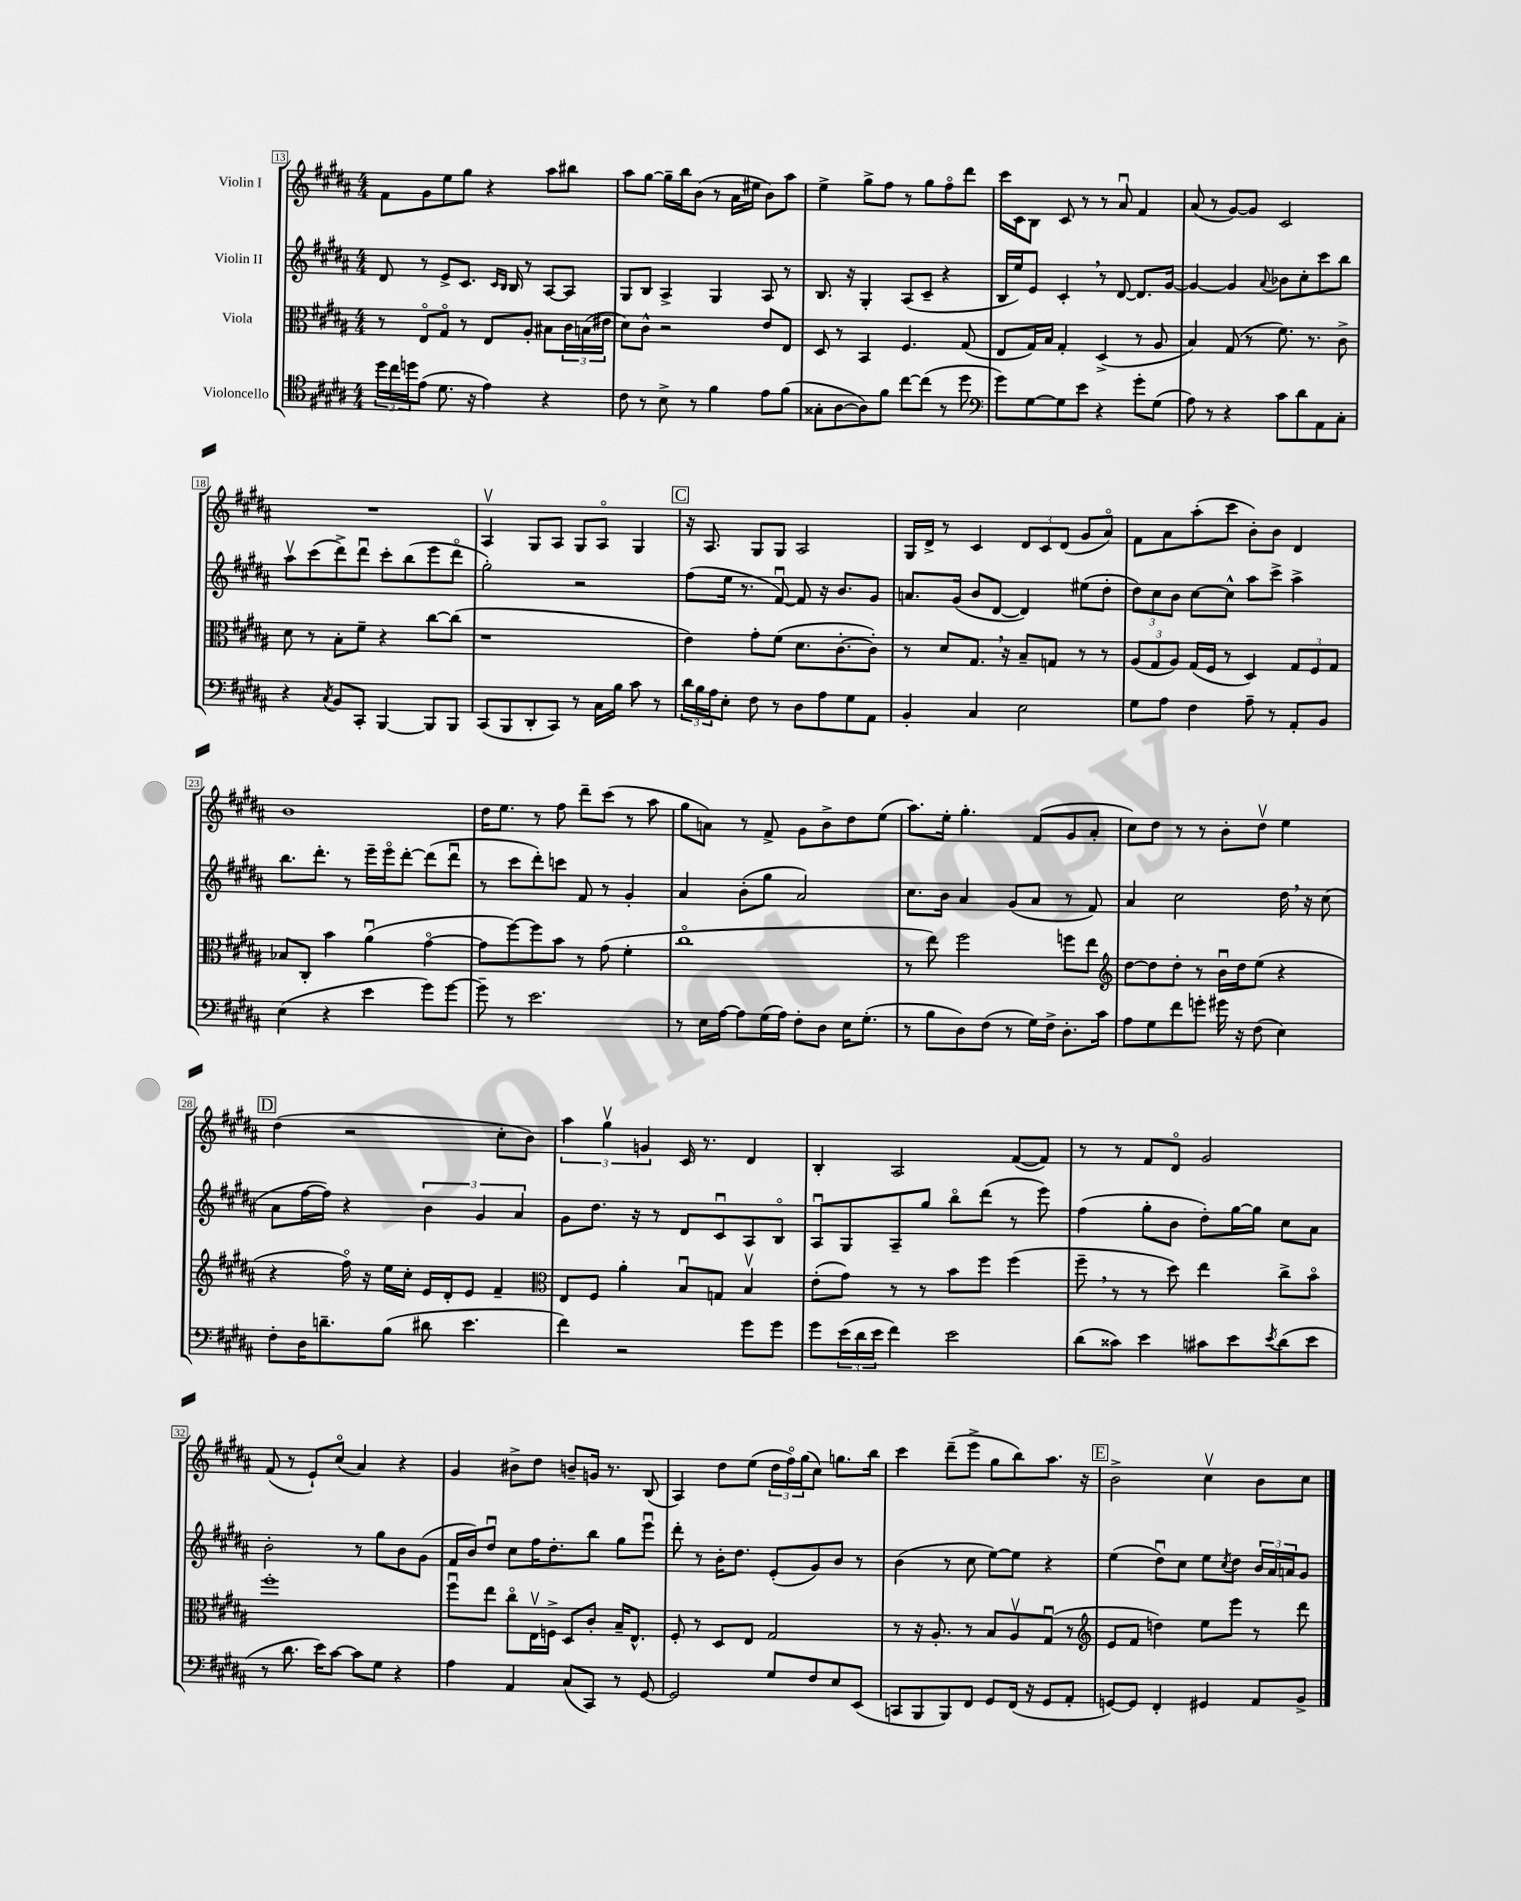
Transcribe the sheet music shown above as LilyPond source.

<<
\new StaffGroup <<
\new Staff = "s0" \with { instrumentName = "Violin I" } {
    \clef treble \key b \major \numericTimeSignature \time 4/4
    fis'8 gis'8 e''8 gis''8 r4 ais''8 bis''8 |
    ais''8 gis''8~ gis''16-- b''16 b'8( r8 ais'16 eis''16 b'8) ais''8 |
    e''4-> gis''8-> fis''8 r8 gis''8 fis''8\flageolet dis'''8 |
    cis'''16 cis'16 b8 cis'8 r8 r8 ais'8\downbow fis'4 |
    ais'8( r8 gis'8~) gis'8 cis'2 |
    R1 |
    ais4\upbow gis8 ais8 gis8 ais8\flageolet gis4 |
    \mark \markup { \box "C" } r16 ais8. gis8 gis8 ais2 |
    gis16 dis'16-> r8 cis'4 \tuplet 3/2 { dis'8 cis'8 dis'8( } gis'8 ais'8\flageolet) |
    fis'8 ais'8 ais''8-.( cis'''8 b'8-.) b'8 dis'4 |
    b'1 |
    dis''16 e''8. r8 fis''8 dis'''8-- cis'''8( r8 ais''8 |
    gis''8 a'8) r8 fis'8-> gis'8 b'8-> dis''8 e''8( |
    ais''8.) e''16-. gis''4.-. fis'8( gis'8 ais'8-. |
    cis''8) dis''8 r8 r8 b'8-. dis''8\upbow e''4 |
    \mark \markup { \box "D" } dis''4( r2 cis''8-. b'8) |
    \tuplet 3/2 { ais''4 gis''4\upbow g'4 } cis'16 r8. dis'4 |
    b4-. ais2 fis'8~( fis'8) |
    r8 r8 fis'8 dis'8\flageolet gis'2 |
    fis'8( r8 e'8-!) cis''8\flageolet( ais'4) r4 |
    gis'4 bis'8-> dis''8 b'8-- g'16 r8. b8( |
    ais4) dis''8 e''8( \tuplet 3/2 { dis''16 fis''16\flageolet) gis''16( } cis''8) g''8. b''16 |
    cis'''4 dis'''8--( e'''8-> gis''8 b''8) ais''8. r16 |
    \mark \markup { \box "E" } b'2-> cis''4\upbow b'8 cis''8 \bar "|." |
}
\new Staff = "s1" \with { instrumentName = "Violin II" } {
    \clef treble \key b \major \numericTimeSignature \time 4/4
    dis'8 r8 e'8-> cis'8. \grace { cis'16 b16 } b16 r8 ais8~ ais8 |
    gis8 b8 ais4-> gis4 ais8 r8 |
    b8. r16 gis4-. ais8( cis'8-- r4 |
    b16 e''16) e'8 cis'4-. \breathe r8 dis'8~ dis'8. gis'16~ |
    gis'4~ gis'4 \appoggiatura { ais'8 } bes'8 cis''8-. cis'''8 b''8 |
    ais''8\upbow cis'''8( dis'''8->) dis'''8\downbow cis'''8-. b''8( e'''8 dis'''8\flageolet |
    gis''2-.) r2 |
    \mark \markup { \box "C" } fis''8( e''16 r8. fis'8~\downbow) fis'8 r16 b'8. gis'8 |
    a'8. gis'16( b'8 dis'8~ dis'4) eis''8( dis''8-. |
    \tuplet 3/2 { dis''8) cis''8 b'8 } cis''8~ cis''8-^ ais''8 cis'''8-> ais''4-> |
    b''8. dis'''8.-. r8 e'''16-- e'''16\flageolet dis'''8~-. dis'''8( dis'''8\downbow |
    r8 cis'''8 dis'''8-.) c'''8 fis'8 r8 gis'4-. |
    ais'4 b'8-.( gis''8 ais'2) |
    cis''8. b'16 ais'4 gis'8( ais'8 r8 fis'8) |
    ais'4 cis''2 dis''16 \breathe r16 cis''8( |
    \mark \markup { \box "D" } ais'8 fis''16~ fis''16) r4 \tuplet 3/2 { b'4 gis'4 ais'4 } |
    gis'8 dis''8. r16 r8 dis'8 cis'8\downbow ais8 b8\flageolet |
    ais8\downbow gis8 ais8-- gis''8 b''8\flageolet dis'''8( r8 e'''8) |
    fis''4( gis''8-. b'8 dis''8-.) gis''16~ gis''16 cis''8 ais'8 |
    b'2-. r8 gis''8 b'8 gis'8( |
    fis'16 b'16) dis''8\downbow cis''8 fis''16 dis''8.-. b''8 gis''8 e'''8\downbow |
    dis'''8-. r8 b'16-. dis''8. e'8-.( gis'8) b'8 r8 |
    b'4( r8 cis''8 e''8~) e''8 r4 |
    \mark \markup { \box "E" } e''4( dis''8\downbow) cis''8 e''8 \acciaccatura { cis''8 } dis''8 \tuplet 3/2 { b'16 ais'16 a'16 } gis'8 \bar "|." |
}
\new Staff = "s2" \with { instrumentName = "Viola" } {
    \clef alto \key b \major \numericTimeSignature \time 4/4
    r8 e8\flageolet gis8\flageolet r8 e8 ais8-. bis8 \tuplet 3/2 { cis'16 b16( eis'16 } |
    dis'8) cis'8-^ r2 e'8 e8 |
    dis8 r8 b,4 fis4. gis8( |
    e8 gis16) b16 gis4-. dis4->( r8 ais8 |
    b4) gis8( r8 fis'8.) r8. cis'8-> |
    dis'8 r8 b8-. fis'8-- r4 cis''8~ cis''8( |
    r1 |
    \mark \markup { \box "C" } e'4) gis'8-. fis'8( dis'8. cis'8.~-. cis'8-.) |
    r8 dis'8 gis8. \breathe r16 b8-- g8 r8 r8 |
    \tuplet 3/2 { ais8( gis8 ais8) } gis16( fis16 r8 dis4) \tuplet 3/2 { gis8 fis8 gis8 } |
    bes8 cis8-. b'4 ais'4\downbow( gis'4~\flageolet |
    gis'8 fis''8~) fis''8 b'8 r8 gis'8( fis'4-. |
    cis''1\flageolet |
    r8 e''8) fis''2 f''8 e''8 |
    \clef treble dis''8~ dis''8 dis''8-. r8 b'16\downbow dis''16 e''8( r4 |
    \mark \markup { \box "D" } r4 fis''16\flageolet) r16 e''16 cis''16-. e'16 dis'16-. e'8 fis'4-- |
    \clef alto e8 fis8 ais'4-. b8\downbow g8 b4\upbow |
    e'8-.( gis'8) r8 r8 b'8 fis''8 fis''4( |
    fis''8-- \breathe r8 r8 dis''8) e''4 cis''8-> b'8\flageolet |
    fis''1-. |
    fis''8\downbow e''8 cis''8\flageolet e16\upbow f16-> dis8 cis'8-. b16-- e8.-^ |
    fis8-. r8 dis8 e8 gis2 |
    r8 r16 ais8.-. r8 b8 ais8\upbow gis8\downbow( r8 |
    \mark \markup { \box "E" } \clef treble e'8 fis'8 d''4) e''8 e'''8 r8 dis'''8 \bar "|." |
}
\new Staff = "s3" \with { instrumentName = "Violoncello" } {
    \clef tenor \key b \major \numericTimeSignature \time 4/4
    \tuplet 3/2 { dis''16 cis''16 d''16 } e'8( dis'8. r16 e'4) r4 |
    cis'8 r8 b8-> r8 fis'4 e'8 fis'8( |
    gisis8-. ais8~ ais8) fis'8 cis''8~ cis''8( r8 dis''8 |
    \clef bass gis'8) gis8~ gis8 e'8 r4 gis'8-. gis8( |
    ais8) r8 r4 cis'8 dis'8 ais,8 cis8-. |
    r4 \acciaccatura { cis8 } b,8 cis,8-. b,,4~ b,,8 b,,8 |
    cis,8( b,,8 dis,8-. cis,8) r8 cis16 b16 cis'8 r8 |
    \mark \markup { \box "C" } \tuplet 3/2 { dis'16 b16 ais16 } e8-. fis8 r8 dis8 ais8 gis8 ais,8 |
    b,4-. cis4 e2 |
    gis8 ais8 fis4 ais8-- r8 ais,8-. b,8 |
    e4( r4 e'4 gis'8) gis'8~ |
    gis'8-- r8 e'2. |
    r8 e16 ais16~ ais8 gis16( ais16) fis8-. dis8 e16 gis8.-.( |
    r8 b8 dis8) fis8( r8 gis16) fis16-> dis8.-. cis'16 |
    ais8 gis8 fis'8 g'8-. gis'16 r16 fis8( e4) |
    \mark \markup { \box "D" } fis8-. dis16 d'8.-- b8( dis'8 e'4. |
    fis'4) r2 gis'8 gis'8 |
    gis'8 \tuplet 3/2 { e'16( dis'16 e'16 } fis'4) e'2 |
    dis'8( cisis'8) e'4 cis'8 e'8 \acciaccatura { e'8 } dis'8( e'8 |
    r8 dis'8. e'16) cis'8~ cis'8 gis8 r4 |
    ais4 ais,4 cis8( cis,8) r8 gis,8~ |
    gis,2 gis8 fis8 e8 e,8( |
    c,8 b,,8 b,,8) fis,8 gis,8 fis,16( r16 gis,8 ais,8-. |
    \mark \markup { \box "E" } g,8~) g,8 fis,4-. gis,4 ais,8 b,8-> \bar "|." |
}
>>
>>
\layout { \context { \Score currentBarNumber = #13 \override BarNumber.stencil = #(make-stencil-boxer 0.1 0.3 ly:text-interface::print) } }
